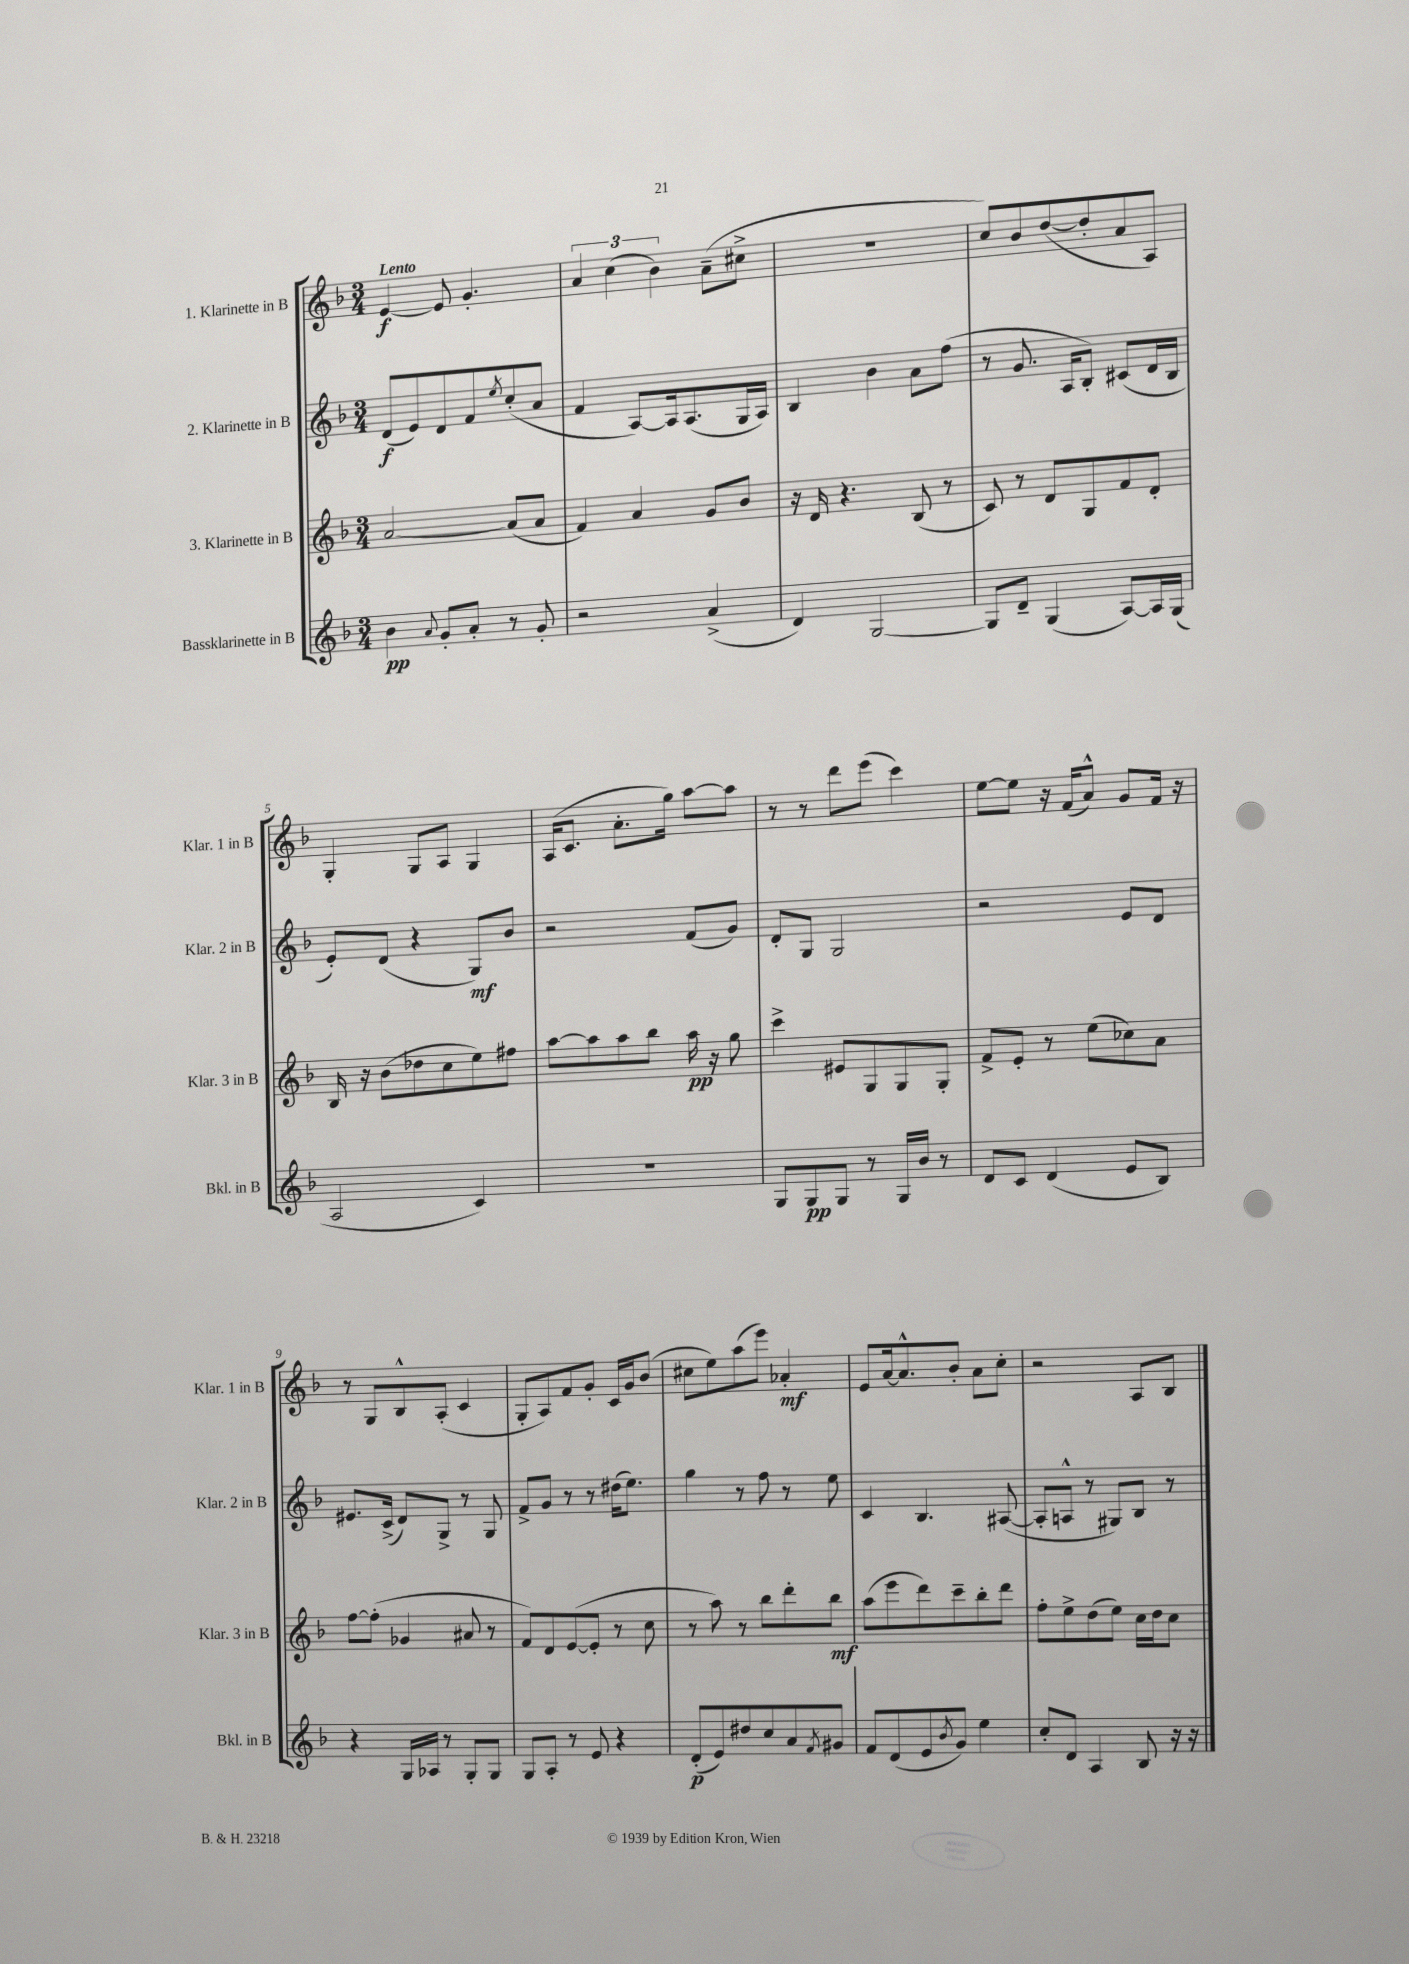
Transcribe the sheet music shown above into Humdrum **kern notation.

**kern	**kern	**kern	**kern
*staff4	*staff3	*staff2	*staff1
*clefG2	*clefG2	*clefG2	*clefG2
*k[b-]	*k[b-]	*k[b-]	*k[b-]
*M3/4	*M3/4	*M3/4	*M3/4
4b-	[2a	(8d	[4e
.	.	8e)	.
8qqa	.	.	.
8g'	.	8d	8e]
8a'	.	8f	4.g'
.	.	8qee	.
8r	(8a]	(8cc'	.
8g'	8a	8a	.
=	=	=	=
2r	4f)	4f	6a
.	.	.	(6cc
.	4a	[8A)	.
.	.	.	6b-)
.	.	16A]	.
.	.	(8.A	.
(4a^	8g	.	(8a~
.	8b-	16G	8cc#^
.	.	16A)	.
=	=	=	=
4d)	16r	4B-	2.r
.	16d	.	.
.	4.r	.	.
[2G	.	4b-	.
.	(8B-	8a	.
.	8r	(8ff	.
=	=	=	=
8G]	8c)	8r	8cc)
8d~	8r	8.g	8b-
(4G	8d	.	([8dd
.	.	16A	.
.	8G	8B-')	8dd']
[8A)	8f	(8c#	8a
16A]	8d'	16d	8A)
(16G	.	16B-	.
=	=	=	=
2A	16B-	8e')	4G'
.	16r	.	.
.	(8b-	(8d	.
.	8dd-	4r	8G
.	8cc	.	8A
4c)	8ee)	8G)	4G
.	8ff#	8b-	.
=	=	=	=
2.r	[8aa	2r	(16A
.	.	.	8.c
.	8aa]	.	.
.	8aa	.	8.a'
.	8bb-	.	.
.	.	.	16gg)
.	16aa	(8f	[8aa
.	16r	.	.
.	8gg	8g)	8aa]
=	=	=	=
8G	4ccc^	8d'	8r
8G	.	8G	8r
8G	8e#	2G	8ddd
8r	8G	.	(8eee
16G	8G	.	4ccc)
16b-	.	.	.
8r	8G'	.	.
=	=	=	=
8d	8f^	2r	[8ee
8c	8e'	.	8ee]
(4d	8r	.	16r
.	.	.	(16f
.	(8ee	.	8a^^)
8e	8cc-)	8e	8g
8B-)	8a	8d	16f
.	.	.	16r
=	=	=	=
4r	[8ff	8.e#	8r
.	(8ff']	.	8G
.	.	(16c^	.
16G	4g-	8d)	8B-^^
16A-	.	.	.
8r	.	8G^	(8A'
8G'	8a#	8r	4c
8G	8r	8G	.
=	=	=	=
8G	8f)	8f^	8G'
8A'	8d	8g	8A)
8r	([8e	8r	8f
8e	8e']	8r	8g'
4r	8r	(16dd#	16c
.	.	8.ee)	16g
.	8cc	.	(8b-
=	=	=	=
(8d'	8r	4gg	8cc#
8e)	8aa)	.	8ee)
8dd#	8r	8r	(8aa
8cc	8bb-	8ff	8eee)
8a	8ddd'	8r	4a-'
8qf	.	.	.
8g#	8bb-	8ee	.
=	=	=	=
8f	(8aa	4c	8e
(8d	8eee	.	[16a
.	.	.	8.a^^]
8e	8ddd)	4.B-	.
8qb-	.	.	.
8g)	8ccc~	.	8b-'
4ee	8bb-'	.	8a
.	8ddd	([8A#	8cc'
=	=	=	=
8cc'	8ff'	8A#']	2r
8d	8ee^	8A^^	.
4A	(8dd	8r	.
.	8ee)	8G#)	.
8B-	16cc	8B-	8A
.	16dd	.	.
16r	8cc	8r	8B-
16r	.	.	.
==	==	==	==
*-	*-	*-	*-
